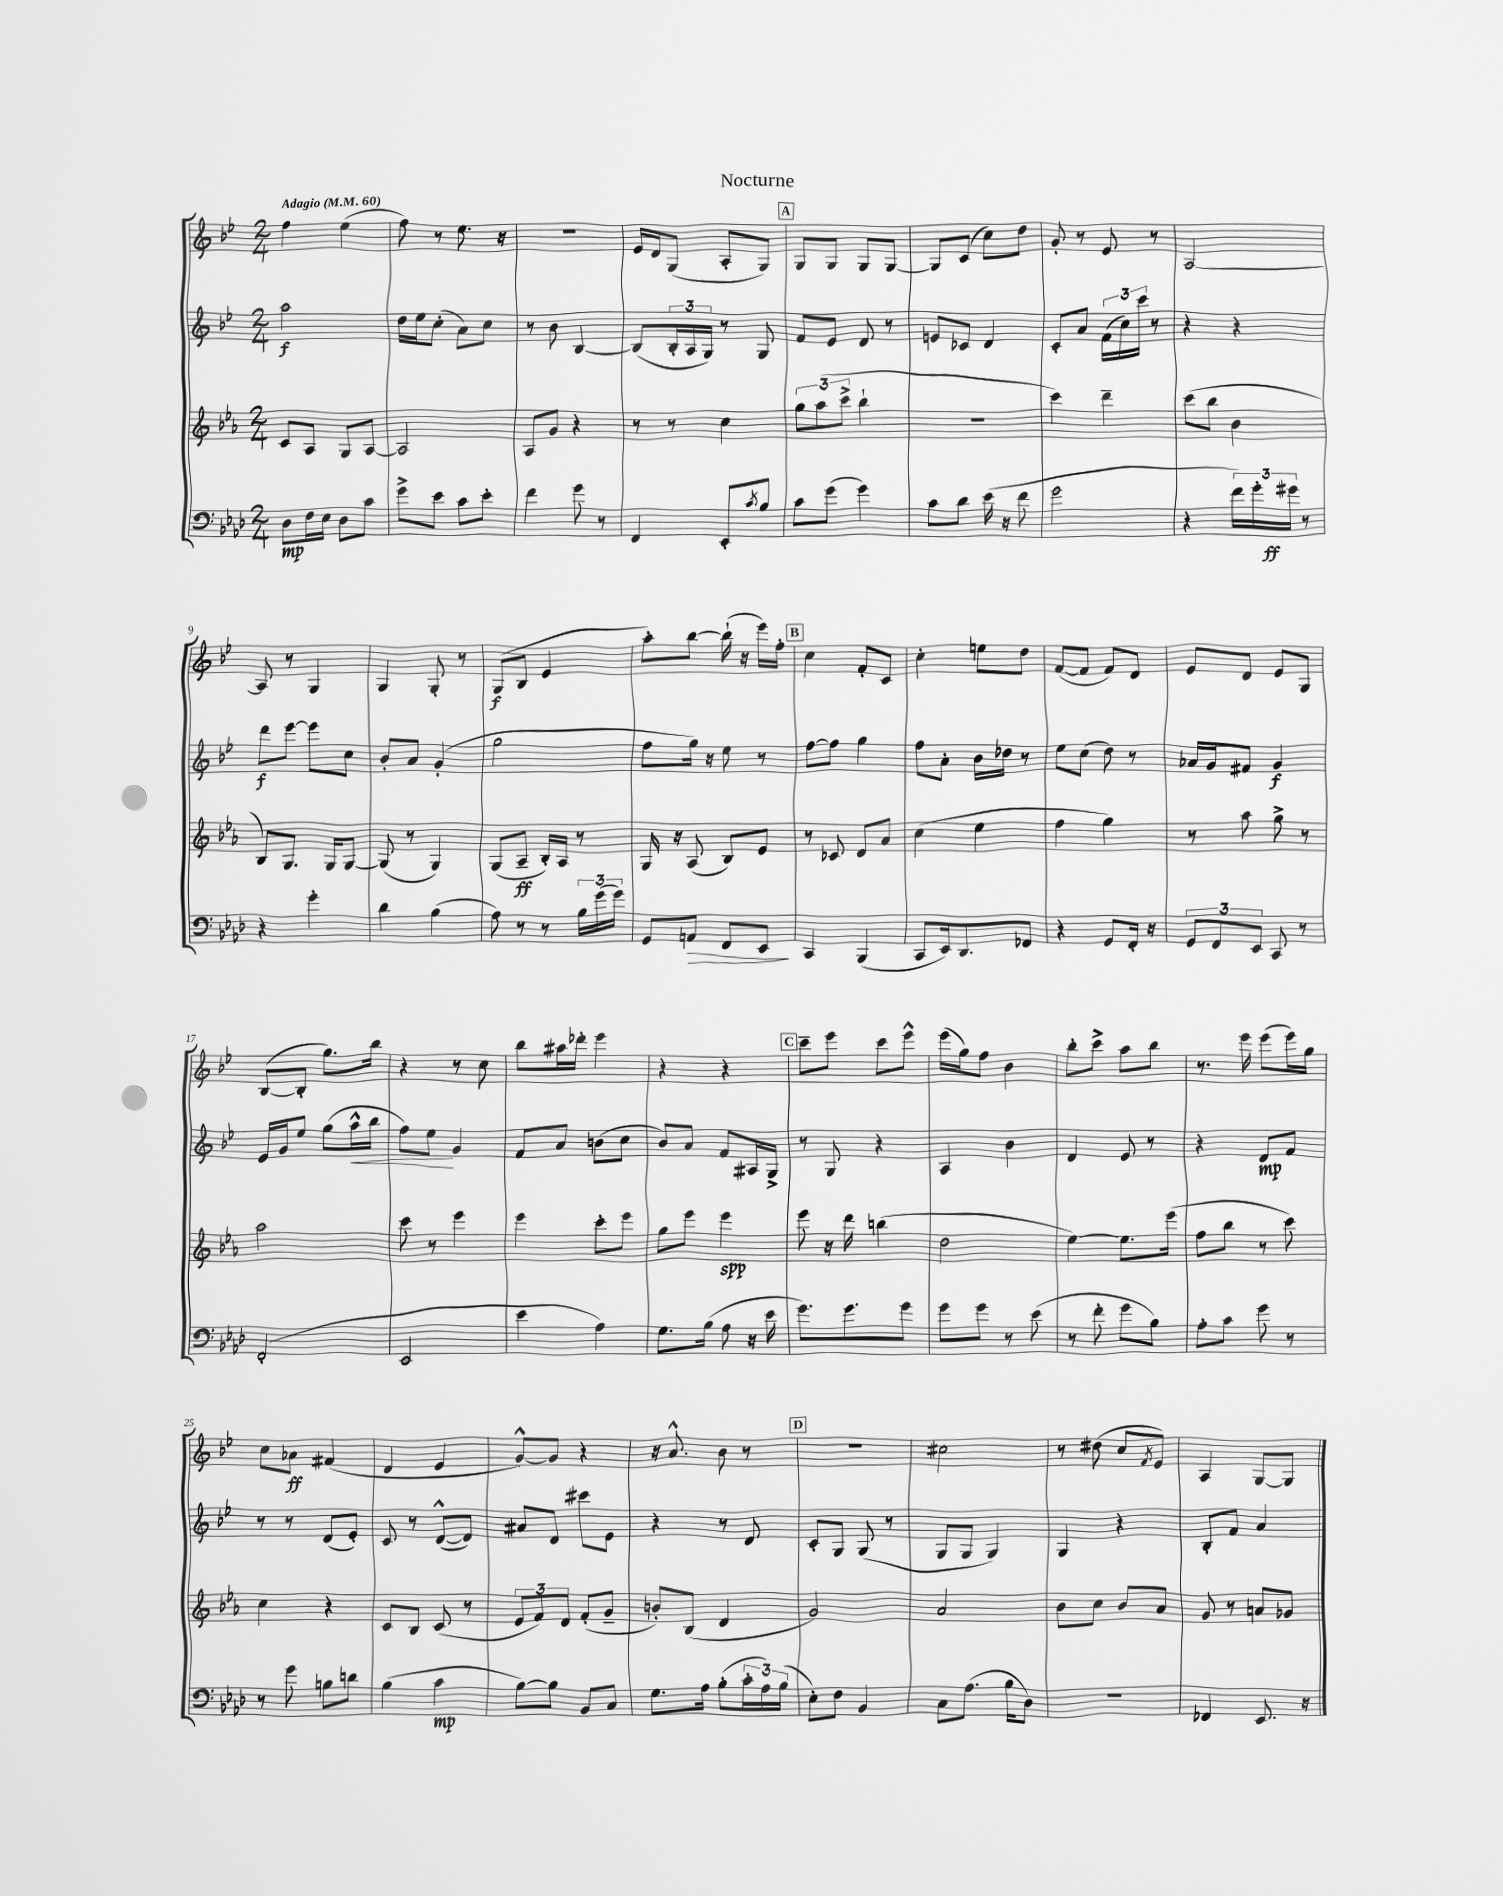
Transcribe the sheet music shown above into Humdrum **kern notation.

**kern	**dynam	**kern	**dynam	**kern	**dynam	**kern	**dynam
*part4	*part4	*part3	*part3	*part2	*part2	*part1	*part1
*staff4	*staff4	*staff3	*staff3	*staff2	*staff2	*staff1	*staff1
*clefF4	*	*clefG2	*	*clefG2	*	*clefG2	*
*k[b-e-a-d-]	*	*k[b-e-a-]	*	*k[b-e-]	*	*k[b-e-]	*
*M2/4	*	*M2/4	*	*M2/4	*	*M2/4	*
*MM60	*	*MM60	*	*MM60	*	*MM60	*
=1	=1	=1	=1	=1	=1	=1	=1
!	!	!	!	!	!	!LO:TX:a:B:t=Adagio	!
8D-\L	mp	8c/L	.	2aa\	f	4ff\	.
16F\L	.	8A-/J	.	.	.	.	.
16E-\JJ	.	.	.	.	.	.	.
8D-\L	.	8G/L	.	.	.	(4ee-\	.
8c\J	.	[8A-/J	.	.	.	.	.
=2	=2	=2	=2	=2	=2	=2	=2
8g^\L	.	2A-/]	.	16dd\LL	.	8ff\)	.
.	.	.	.	16ee-\J	.	.	.
8e-\J	.	.	.	(8cc'\J	.	8r	.
8c\L	.	.	.	8a\L)	.	8.ee-\	.
8e-'\J	.	.	.	8cc\J	.	.	.
.	.	.	.	.	.	16r	.
=3	=3	=3	=3	=3	=3	=3	=3
4f\	.	8A-/L	.	8r	.	2r	.
.	.	8g/J	.	8b-\	.	.	.
8g\	.	4r	.	[4B-/	.	.	.
8r	.	.	.	.	.	.	.
=4	=4	=4	=4	=4	=4	=4	=4
4FF/	.	8r	.	(8B-/L]	.	16e-/LL	.
.	.	.	.	.	.	16d/J	.
.	.	8r	.	24B-'/L	.	(8G/J	.
.	.	.	.	24A/	.	.	.
.	.	.	.	24G/JJ)	.	.	.
8EE-'/L	.	4cc\	.	8r	.	8A'/L	.
8qc/	.	.	.	.	.	.	.
8B-/J	.	.	.	8G/	.	8G/J)	.
!!LO:REH:place=s1:t=A
=5	=5	=5	=5	=5	=5	=5	=5
8c\L	.	12gg\L	.	8f/L	.	8G/L	.
.	.	(12aa-\	.	.	.	.	.
(8g\J	.	.	.	8e-/J	.	8G/J	.
.	.	12ccc^\J	.	.	.	.	.
4g\)	.	4bb-`\	.	8d/	.	8G/L	.
.	.	.	.	8r	.	[8G/J	.
=6	=6	=6	=6	=6	=6	=6	=6
8c\L	.	2r	.	8en/L	.	8G/L]	.
8d-\J	.	.	.	8c-X/J	.	(8c/J	.
(16e-\	.	.	.	4d/	.	8cc\L)	.
16r	.	.	.	.	.	.	.
8f\	.	.	.	.	.	8dd\J	.
=7	=7	=7	=7	=7	=7	=7	=7
2g\	.	4ccc\)	.	8c'/L	.	8g'/	.
.	.	.	.	8a/J	.	8r	.
.	.	4ddd~\	.	(24f\LL	.	8e-/	.
.	.	.	.	24cc\)	.	.	.
.	.	.	.	24ccc\JJ	.	.	.
.	.	.	.	8r	.	8r	.
=8	=8	=8	=8	=8	=8	=8	=8
4r	.	(8ccc\L	.	4r	.	[2A/	.
.	.	8bb-\J	.	.	.	.	.
24f\LL)	.	4b-\	.	4r	.	.	.
24g'\	.	.	.	.	.	.	.
24g#X\JJ	ff	.	.	.	.	.	.
8r	.	.	.	.	.	.	.
!!LO:LB:g=z
=9	=9	=9	=9	=9	=9	=9	=9
4r	.	8B-/L)	.	8ddd\L	f	8A/]	.
.	.	8.G/J	.	[8eee-\J	.	8r	.
4g'\	.	.	.	8eee-\L]	.	4G/	.
.	.	16G/KL	.	.	.	.	.
.	.	[8G/J	.	8cc\J	.	.	.
=10	=10	=10	=10	=10	=10	=10	=10
4d-\	.	(8G/]	.	8b-'/L	.	4G/	.
.	.	8r	.	8a/J	.	.	.
(4B-\	.	4G/)	.	(4g'/	.	8G'/	.
.	.	.	.	.	.	8r	.
=11	=11	=11	=11	=11	=11	=11	=11
8A-\)	.	(8G/L	.	2gg\	.	(8G/L	f
8r	.	8A-~/J	ff	.	.	8B-/J	.
8r	.	16B-'/LL)	.	.	.	4e-/	.
.	.	16A-/JJ	.	.	.	.	.
24B-\LL	.	8r	.	.	.	.	.
(24g\	.	.	.	.	.	.	.
24g\JJ)	.	.	.	.	.	.	.
=12	=12	=12	=12	=12	=12	=12	=12
8GG/L	.	16G/	.	8ff\L	.	8aa'\L)	.
.	.	16r	.	.	.	.	.
!	!LO:HP:b	!	!	!	!	!	!
8AAn/J	>	(8A-/	.	16gg\Jk)	.	[8bb-\J	.
.	.	.	.	16r	.	.	.
8FF/L	.	8B-/L)	.	8ee-\	.	(16bb-`\]	.
.	.	.	.	.	.	16r	.
8EE-/J	.	8e-/J	.	8r	.	16eee-\LL)	.
.	.	.	.	.	.	16ff'\JJ	.
.	]	.	.	.	.	.	.
!!LO:REH:place=s1:t=B
=13	=13	=13	=13	=13	=13	=13	=13
4CC/	.	8r	.	[8ff\L	.	4cc\	.
.	.	8c-X/	.	8ff\J]	.	.	.
(4BBB-/	.	8d/L	.	4gg\	.	8f'/L	.
.	.	8a-/J	.	.	.	8c/J	.
=14	=14	=14	=14	=14	=14	=14	=14
8CC/L	.	(4cc\	.	8ff\L	.	4cc'\	.
16EE-/k)	.	.	.	8a'\J	.	.	.
8.DD-/	.	.	.	.	.	.	.
.	.	4ee-\	.	16b-\LL	.	8een\L	.
.	.	.	.	16dd-X\JJ	.	.	.
8FF-X/J	.	.	.	8r	.	8dd\J	.
=15	=15	=15	=15	=15	=15	=15	=15
4r	.	4ff\	.	8ee-\L	.	([8f/L	.
.	.	.	.	(8cc\J	.	8f/J]	.
8GG/L	.	4gg\)	.	8dd\)	.	8f/L)	.
16FF'/Jk	.	.	.	8r	.	8d/J	.
16r	.	.	.	.	.	.	.
=16	=16	=16	=16	=16	=16	=16	=16
12GG/L	.	8r	.	16a-X/LL	.	8e-/L	.
.	.	.	.	16g/J	.	.	.
12FF/	.	.	.	.	.	.	.
.	.	8aa-\	.	8f#X/J	.	8d/J	.
12EE-/J	.	.	.	.	.	.	.
8CC/	.	8gg^\	.	4g/	f	8e-/L	.
8r	.	8r	.	.	.	8G/J	.
!!LO:LB:g=z
=17	=17	=17	=17	=17	=17	=17	=17
(2FF'/	.	2aa-\	.	16e-/LL	.	([8B-/L	.
.	.	.	.	16g/J	.	.	.
.	.	.	.	8ee-/J	.	8B-'/J]	.
.	.	.	.	(8gg\L	.	8.gg\L)	.
!	!	!	!	!	!LO:HP:b	!	!
.	.	.	.	16aa^^\L	<	.	.
.	.	.	.	16bb-\JJ	.	16bb-\Jk	.
=18	=18	=18	=18	=18	=18	=18	=18
2EE-/	.	8ccc\	.	8ff\L)	.	4r	.
.	.	8r	.	8ee-\J	.	.	.
.	.	4eee-\	.	4g/	[	8r	.
.	.	.	.	.	.	8cc\	.
=19	=19	=19	=19	=19	=19	=19	=19
4e-\	.	4eee-\	.	8f/L	.	8bb-\L	.
.	.	.	.	8a/J	.	16aa#X\L	.
.	.	.	.	.	.	16ddd-X'\JJ	.
4A-\)	.	8ccc'\L	.	(8bn\L	.	4eee-\	.
.	.	8eee-\J	.	8cc\J	.	.	.
=20	=20	=20	=20	=20	=20	=20	=20
8.G\L	.	8gg\L	.	8b-/L)	.	4r	.
.	.	8eee-\J	.	8a/J	.	.	.
(16B-\Jk	.	.	.	.	.	.	.
8A-\	.	4eee-\	spp	8f/L	.	4r	.
16r	.	.	.	16A#X/L	.	.	.
16e-\	.	.	.	16G^/JJ	.	.	.
!!LO:REH:place=s1:t=C
=21	=21	=21	=21	=21	=21	=21	=21
8.g\L)	.	8eee-\	.	8r	.	8ccc~\L	.
.	.	16r	.	8G/	.	8eee-\J	.
8.g\	.	16ddd\	.	.	.	.	.
.	.	(4bbn\	.	4r	.	8ccc\L	.
8g\J	.	.	.	.	.	8eee-^^\J	.
=22	=22	=22	=22	=22	=22	=22	=22
8g\L	.	2dd\	.	4A/	.	(16eee-\LL	.
.	.	.	.	.	.	16gg\J)	.
8g\J	.	.	.	.	.	8ff\J	.
8r	.	.	.	4b-\	.	4b-\	.
(8e-\	.	.	.	.	.	.	.
=23	=23	=23	=23	=23	=23	=23	=23
8r	.	[4ee-\)	.	4d/	.	8bb-'\L	.
8f'\	.	.	.	.	.	8ccc^\J	.
8g\L	.	8.ee-\L]	.	8e-/	.	8aa\L	.
8B-\J)	.	.	.	8r	.	8bb-\J	.
.	.	(16eee-\Jk	.	.	.	.	.
=24	=24	=24	=24	=24	=24	=24	=24
8A-'\L	.	8ff\L	.	4r	.	8.r	.
8c\J	.	8bb-\J	.	.	.	.	.
.	.	.	.	.	.	16eee-\	.
8g\	.	8r	.	8d/L	mp	(8eee-\L	.
8r	.	8ccc\)	.	8f/J	.	16eee-\L)	.
.	.	.	.	.	.	16gg\JJ	.
!!LO:LB:g=z
=25	=25	=25	=25	=25	=25	=25	=25
8r	.	4cc\	.	8r	.	8cc\L	.
8g\	.	.	.	8r	.	8a-X\J	ff
8Bn\L	.	4r	.	(8d/L	.	(4f#X/	.
8dn\J	.	.	.	8e-'/J)	.	.	.
=26	=26	=26	=26	=26	=26	=26	=26
(4B-\	.	8c/L	.	8c/	.	4d/	.
.	.	8B-/J	.	8r	.	.	.
4c\	mp	(8c/	.	([8d^^/L	.	4e-/	.
.	.	8r	.	8d/J])	.	.	.
=27	=27	=27	=27	=27	=27	=27	=27
[8B-\L)	.	12e-/L	.	8a#X/L	.	[8g^^/L)	.
.	.	12f/)	.	.	.	.	.
8B-\J]	.	.	.	8d/J	.	8g/J]	.
.	.	12d/J	.	.	.	.	.
8BB-/L	.	(8f'/L	.	8ccc#X\L	.	4r	.
8C/J	.	8g~/J	.	8e-\J	.	.	.
=28	=28	=28	=28	=28	=28	=28	=28
8.G\L	.	8bn'/L)	.	4r	.	16r	.
.	.	.	.	.	.	8.a^^/	.
.	.	(8B-/J	.	.	.	.	.
16A-\Jk	.	.	.	.	.	.	.
(8B-'\L	.	4d/	.	8r	.	8b-\	.
24c'\L	.	.	.	8d/	.	8r	.
24A-\)	.	.	.	.	.	.	.
(24B-\JJ	.	.	.	.	.	.	.
!!LO:REH:place=s1:t=D
=29	=29	=29	=29	=29	=29	=29	=29
8E-'\L)	.	2g/)	.	8c'/L	.	2r	.
8F\J	.	.	.	8G/J	.	.	.
4BB-/	.	.	.	(8G/	.	.	.
.	.	.	.	8r	.	.	.
=30	=30	=30	=30	=30	=30	=30	=30
8C\L	.	2a-/	.	8G/L	.	2cc#X\	.
(8.A-\J	.	.	.	8G/J	.	.	.
.	.	.	.	4G/)	.	.	.
16B-\KL	.	.	.	.	.	.	.
8D-\J)	.	.	.	.	.	.	.
=31	=31	=31	=31	=31	=31	=31	=31
2r	.	8b-\L	.	4G/	.	8r	.
.	.	8cc\J	.	.	.	(8dd#X\	.
.	.	8b-/L	.	4r	.	8cc/L	.
.	.	.	.	.	.	8qf/	.
.	.	8a-/J	.	.	.	8e-/J)	.
=32	=32	=32	=32	=32	=32	=32	=32
4FF-X/	.	8g/	.	8B-'/L	.	4A/	.
.	.	8r	.	8f/J	.	.	.
8.EE-/	.	8an/L	.	4a/	.	[8G/L	.
.	.	8g-X/J	.	.	.	8G/J]	.
16r	.	.	.	.	.	.	.
==	==	==	==	==	==	==	==
*-	*-	*-	*-	*-	*-	*-	*-
